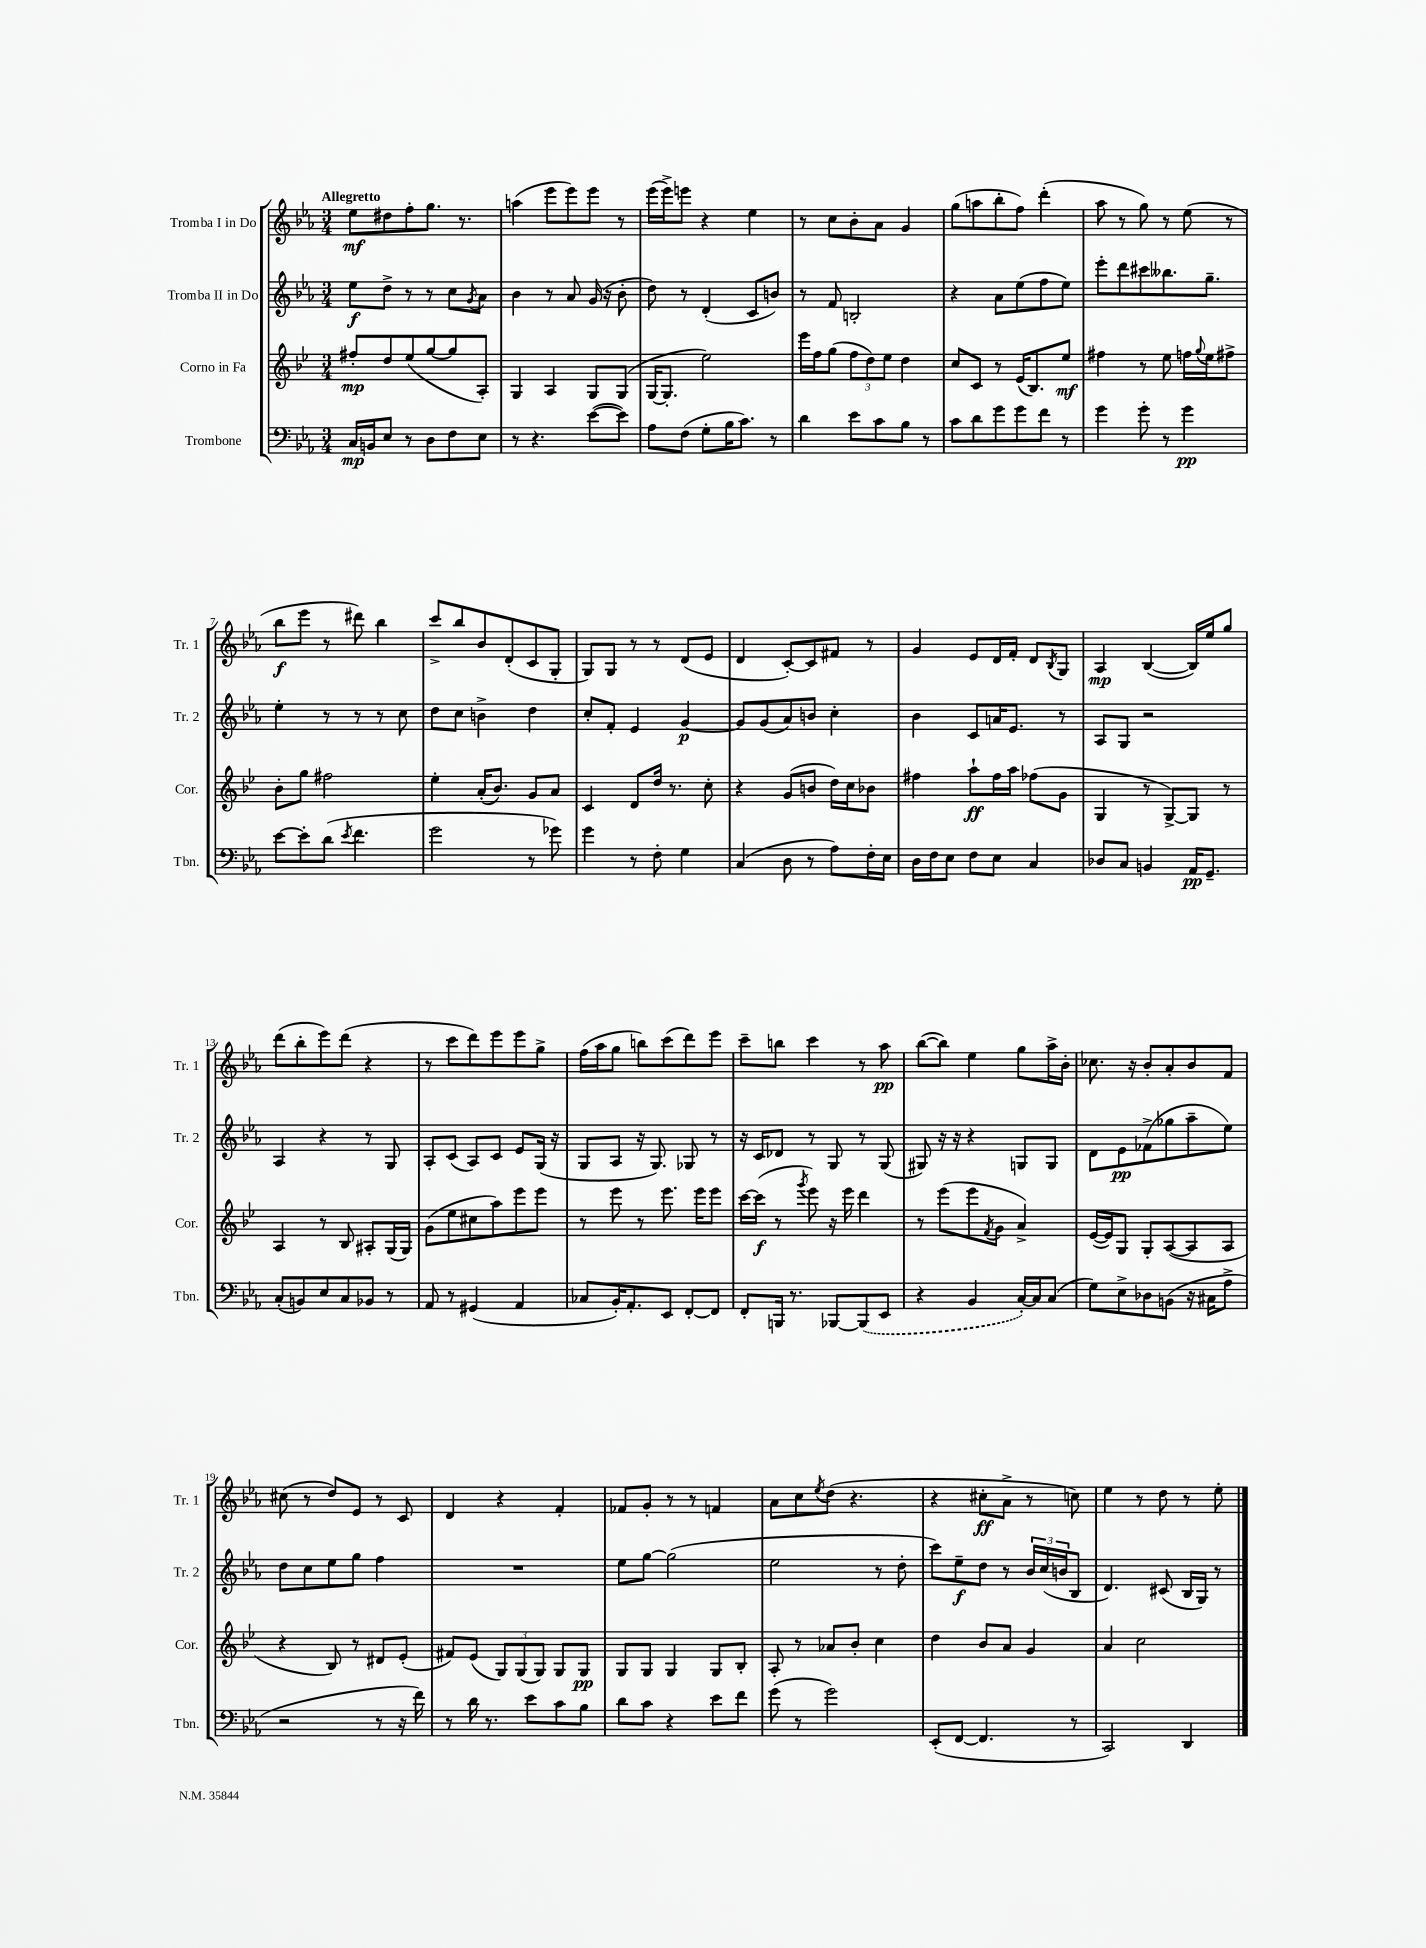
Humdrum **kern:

**kern	**kern	**kern	**kern
*staff4	*staff3	*staff2	*staff1
*clefF4	*clefG2	*clefG2	*clefG2
*k[b-e-a-]	*k[b-e-]	*k[b-e-a-]	*k[b-e-a-]
*M3/4	*M3/4	*M3/4	*M3/4
16C	8ff#'	8ee-	8ee-
16BB	.	.	.
8E-	8dd	8dd^	8dd#
8r	(8ee-	8r	8ff'
8D	[8gg	8r	8.gg
8F	8gg]	8cc	.
.	.	.	8.r
.	.	8qg	.
8E-	8A')	8a-	.
=	=	=	=
8r	4G	4b-	(4aa
4.r	.	.	.
.	4A	8r	8eee-
.	.	8a-	8eee-)
([8e-	8G	(16g	8eee-
.	.	16r	.
8e-])	(8G	8b-'	8r
=	=	=	=
8A-	[16G	8dd)	(16eee-
.	8.G']	.	16eee-^)
(8F	.	8r	8eee
8G'	2ee-)	(4d'	4r
16B-	.	.	.
8.c)	.	.	.
.	.	8c	4ee-
8r	.	8b)	.
=	=	=	=
4d	16eee-	8r	8r
.	16ff	.	.
.	(8gg	8f	8cc
8e-	12ff	2B'	8b-'
.	12dd)	.	.
8c	.	.	8a-
.	12ee-	.	.
8B-	4dd	.	4g
8r	.	.	.
=	=	=	=
8c	8cc	4r	(8gg
8d	8c	.	8aa
8g	8r	8a-	8bb-'
8g	(16e-	(8ee-	8ff)
.	8.B-)	.	.
8f	.	8ff	(4ddd'
8r	8ee-	8ee-)	.
=	=	=	=
4g	4ff#	8eee-'	8aa-
.	.	8ddd	8r
8g'	8r	8ccc#	8gg)
8r	8ee-	8.bb--	8r
4g	16ff	.	(8ee-
.	8qqgg	.	.
.	16ee-	8.gg~	.
.	8ff#^	.	8r
=	=	=	=
[8e-	8b-'	4ee-'	8bb-
8e-']	8gg	.	8eee-
(8d	2ff#	8r	8r
8qe-	.	.	.
4.f	.	8r	8ddd#)
.	.	8r	4bb-
.	.	8cc	.
=	=	=	=
2g	4ee-'	8dd	8ccc^
.	.	8cc	8bb-
.	(16a'	4b^	8b-
.	8.b-)	.	.
.	.	.	(8d'
8r	8g	4dd	8c
8g-)	8a	.	8G'
=	=	=	=
4g	4c	8cc'	8G)
.	.	8f'	8G
8r	8d	4e-	8r
8F'	16dd	.	8r
.	8.r	.	.
4G	.	[4g	(8d
.	8cc'	.	8e-
=	=	=	=
(4C	4r	8g]	4d
.	.	(8g	.
8D	(8g	8a-)	[8c')
8r	8b	8b	8c]
8A-)	16dd)	4cc'	8f#
.	16cc	.	.
16F'	8b-	.	8r
16E-	.	.	.
=	=	=	=
16D	4ff#	4b-	4g
16F	.	.	.
8E-	.	.	.
8F	8aa`	8c	8e-
8E-	16ff#	16a	16d
.	16aa	8.e-	16f'
4C	(8ff-	.	8d
.	.	.	8qB-
.	8g	8r	8G
=	=	=	=
8D-	4G	8A-	4A-
8C	.	8G	.
4BB	8r	2r	([4B-
.	[8G^)	.	.
16AA-	8G]	.	16B-])
8.GG~	.	.	16ee-
.	8r	.	8gg
=	=	=	=
(8C'	4A	4A-	(8ddd
8BB)	.	.	8bb-'
8E-	8r	4r	8eee-)
8C	8B-	.	(8ddd
8BB-	8A#'	8r	4r
8r	(16G	8G	.
.	16G)	.	.
=	=	=	=
8AA-	(8g	8A-'	8r
8r	8ee-	(8c	8ccc
(4GG#	8cc#	8A-)	8ddd)
.	8aa)	8c	8eee-
4AA-	8eee-	8e-	8eee-
.	8eee-	(16G	8gg^
.	.	16r	.
=	=	=	=
8C-	8r	8G	(16ff
.	.	.	16aa-
16BB-')	8eee-	8A-	8gg
8.AA-'	.	.	.
.	8r	16r	8bb)
.	.	8.G)	.
8EE-	8.eee-	.	(8ccc
[8FF'	.	8G-	8ddd)
.	16eee-	.	.
8FF]	8eee-	8r	8eee-
=	=	=	=
8FF'	[16ccc	16r	8ccc~
.	(16ccc]	16c	.
16BBB	8r	8d-	8bb
8.r	.	.	.
.	8qggg	.	.
.	8eee-)	8r	4ccc
[8BBB-	16r	8G	.
.	16eee-	.	.
(8BBB-]	4ddd	8r	8r
8EE-	.	(8G	8aa-
=	=	=	=
4r	8r	8G#)	([8bb-
.	(8eee-	16r	8bb-])
.	.	16r	.
4BB-	8eee-	4r	4ee-
.	8qf	.	.
.	8g	.	.
[16C')	4a^)	8G	8gg
16C]	.	.	.
(8C	.	8G	16aa-^
.	.	.	16b-'
=	=	=	=
8G)	([16e-	8d	8.cc-
.	16e-])	.	.
8E-^	8G	8e-	.
.	.	.	16r
8D-	8G'	(8f-^	8b-'
(8BB	([8A	8gg-	8a-'
16r	8A]	8aa-~	8b-
16C#	.	.	.
8A-^	8A	8ee-)	8f
=	=	=	=
2r	4r	8dd	(8cc#
.	.	8cc	8r
.	8B-)	8ee-	8dd)
.	8r	8gg	8e-
8r	8d#	4ff	8r
16r	(8e-'	.	8c
16f)	.	.	.
=	=	=	=
8r	8f#)	2.r	4d
16d	(8e-	.	.
8.r	.	.	.
.	12G)	.	4r
.	(12G	.	.
8e-	.	.	.
.	12G)	.	.
8c	8G	.	4f'
8B-	8G	.	.
=	=	=	=
8d	8G	8ee-	8f-
8c	8G	[8gg	8g'
4r	4G	(2gg]	8r
.	.	.	8r
8e-	8G	.	4f
8f	8B-'	.	.
=	=	=	=
(8g	8A'	2ee-	8a-
8r	8r	.	8cc
.	.	.	8qee-
2g)	8a-	.	(8dd
.	8b-'	.	4.r
.	4cc	8r	.
.	.	8dd'	.
=	=	=	=
(8EE-'	4dd	8ccc)	4r
[8FF	.	8ee-~	.
4.FF]	8b-	8dd	8cc#'
.	8a	8r	8a-^
.	4g	24b-	8r
.	.	(24cc	.
.	.	24b	.
8r	.	8B-	8cc)
=	=	=	=
2CC)	4a	4.d)	4ee-
.	2cc	.	8r
.	.	(8c#	8dd
4DD	.	16B-	8r
.	.	16G)	.
.	.	8r	8ee-'
==	==	==	==
*-	*-	*-	*-
